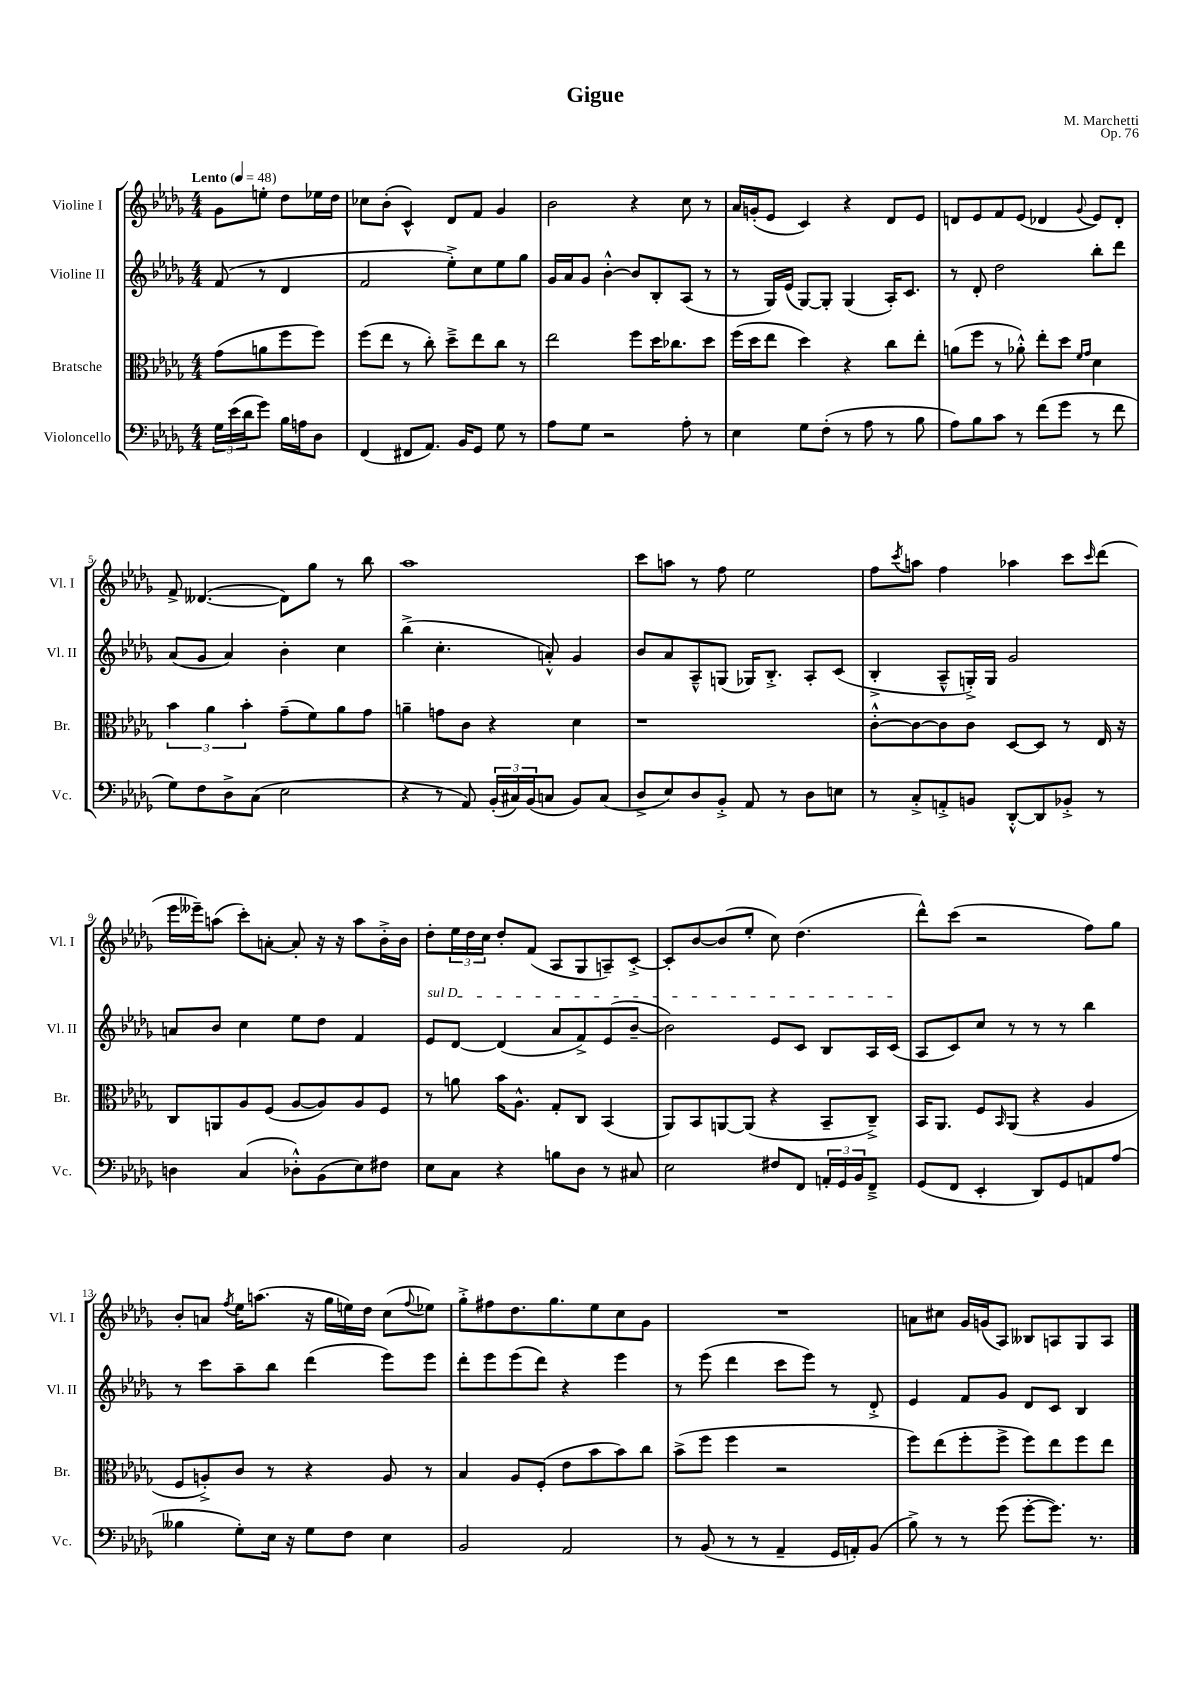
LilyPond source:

\header { title = "Gigue" composer = "M. Marchetti" opus = "Op. 76" }
<<
\new StaffGroup <<
\new Staff = "s0" \with { instrumentName = "Violine I" shortInstrumentName = "Vl. I" } {
    \clef treble \key des \major \numericTimeSignature \time 4/4 \partial 2 \tempo "Lento" 4 = 48
    ges'8 e''8-. des''8 ees''16 des''16 |
    ces''8 bes'8-.( c'4-^) des'8 f'8 ges'4 |
    bes'2 r4 c''8 r8 |
    aes'16 g'16-.( ees'8 c'4) r4 des'8 ees'8 |
    d'8 ees'8 f'8 ees'8( des'4 \appoggiatura { ges'8 } ees'8) des'8-. |
    f'8-> deses'4.~( deses'8) ges''8 r8 bes''8 |
    aes''1 |
    c'''8 a''8 r8 f''8 ees''2 |
    f''8 \acciaccatura { c'''8 } a''8 f''4 aes''4 c'''8 \grace { c'''16 } des'''8( |
    ees'''16 eeses'''16--) a''8( c'''8-.) a'8~-. a'8-. r16 r16 a''8 bes'16-.-> bes'16 |
    des''8-. \tuplet 3/2 { ees''16 des''16 c''16 } des''8-. f'8( aes8 ges8 a8--) c'8~-.-> |
    c'8-. bes'8~ bes'8( ees''8-. c''8) des''4.( |
    des'''8-^) c'''8( r2 f''8) ges''8 |
    bes'8-. a'8 \acciaccatura { f''8 } ees''16 a''8.( r16 ges''16 e''16) des''16 c''8( \appoggiatura { f''8 } ees''8) |
    ges''8-.-> fis''8 des''8. ges''8. ees''8 c''8 ges'8 |
    R1 |
    a'8 cis''8 ges'16 g'16( aes8) beses8 a8 ges8 a8 \bar "|." |
}
\new Staff = "s1" \with { instrumentName = "Violine II" shortInstrumentName = "Vl. II" } {
    \clef treble \key des \major \numericTimeSignature \time 4/4 \partial 2
    f'8( r8 des'4 |
    f'2 ees''8-.->) c''8 ees''8 ges''8 |
    ges'16 aes'16 ges'8 bes'4~-.-^ bes'8 bes8-. aes8( r8 |
    r8 ges16) ees'16( ges8~) ges8-. ges4( aes16-.) c'8. |
    r8 des'8-. des''2 bes''8-. des'''8 |
    aes'8( ges'8 aes'4) bes'4-. c''4 |
    bes''4->( c''4.-. a'8-.-^) ges'4 |
    bes'8 aes'8 aes8---^ g8( ges16) bes8.-.-> aes8-. c'8( |
    bes4-.-> aes8---^ g16-.->) g16 ges'2 |
    a'8 bes'8 c''4 ees''8 des''8 f'4 |
    \once \override TextSpanner.bound-details.left.text = \markup { \italic "sul D" } ees'8\startTextSpan des'8~ des'4( aes'8 f'8->) ees'8( bes'8~-- |
    bes'2) ees'8 c'8 bes8 aes16 c'16\stopTextSpan( |
    aes8 c'8) c''8 r8 r8 r8 bes''4 |
    r8 c'''8 aes''8-- bes''8 des'''4( ees'''8) ees'''8 |
    des'''8-. ees'''8 ees'''8( des'''8) r4 ees'''4 |
    r8 ees'''8( des'''4 c'''8 ees'''8) r8 des'8-.-> |
    ees'4 f'8 ges'8 des'8 c'8 bes4 \bar "|." |
}
\new Staff = "s2" \with { instrumentName = "Bratsche" shortInstrumentName = "Br." } {
    \clef alto \key des \major \numericTimeSignature \time 4/4 \partial 2
    ges'8( a'8 f''8 f''8) |
    f''8( ees''8 r8 c''8-.) des''8---> ees''8 c''8 r8 |
    ees''2 f''8 des''16 ces''8. des''8 |
    f''16( des''16 ees''8 des''4) r4 c''8 ees''8-. |
    a'8( f''8 r8 aes'8-.-^) ees''8-. des''8 \grace { f'16 ges'16 } des'4 |
    \tuplet 3/2 { bes'4 aes'4 bes'4-. } ges'8--( f'8) aes'8 ges'8 |
    a'4-- g'8 c'8 r4 des'4 |
    r1 |
    c'8~-.-^ c'8~ c'8 c'8 des8~ des8 r8 ees16 r16 |
    c8 a,8 aes8 f8( aes8~ aes8) aes8 f8 |
    r8 a'8 bes'16 aes8.-^ ges8-. c8 bes,4( |
    aes,8) bes,8 a,8~ a,8( r4 bes,8-- c8--->) |
    bes,16 aes,8. f8 \grace { bes,16 } aes,8( r4 aes4 |
    f8 a8-.->) c'8 r8 r4 a8 r8 |
    bes4 aes8 f8-.( ees'8 bes'8 bes'8) c''8 |
    bes'8->( f''8 f''4 r2 |
    f''8) ees''8( f''8-. f''8-> f''8) ees''8 f''8 ees''8 \bar "|." |
}
\new Staff = "s3" \with { instrumentName = "Violoncello" shortInstrumentName = "Vc." } {
    \clef bass \key des \major \numericTimeSignature \time 4/4 \partial 2
    \tuplet 3/2 { ges16 ees'16( des'16 } ges'8) bes16 a16 des8 |
    f,4( fis,8 aes,8.) bes,16 ges,8 ges8 r8 |
    aes8 ges8 r2 aes8-. r8 |
    ees4 ges8 f8-.( r8 aes8 r8 bes8 |
    aes8) bes8 c'8 r8 f'8( ges'8 r8 f'8 |
    ges8) f8 des8-> c8( ees2 |
    r4 r8 aes,8) \tuplet 3/2 { bes,16-.( cis16) bes,16( } c8 bes,8) c8( |
    des8-> ees8) des8 bes,8-.-> aes,8 r8 des8 e8 |
    r8 c8-.-> a,8-.-> b,8 des,8~-.-^ des,8 bes,8-.-> r8 |
    d4 c4( des8-.-^) bes,8( ees8) fis8 |
    ees8 c8 r4 b8 des8 r8 cis8 |
    ees2 fis8 f,8 \tuplet 3/2 { a,16-. ges,16 bes,16 } f,8---> |
    ges,8( f,8 ees,4-. des,8) ges,8 a,8 aes8( |
    beses4 ges8-.) ees16 r16 ges8 f8 ees4 |
    bes,2 aes,2 |
    r8 bes,8( r8 r8 aes,4-- ges,16 a,16-.) bes,8( |
    bes8->) r8 r8 ges'8( ges'8~-. ges'8.) r8. \bar "|." |
}
>>
>>
